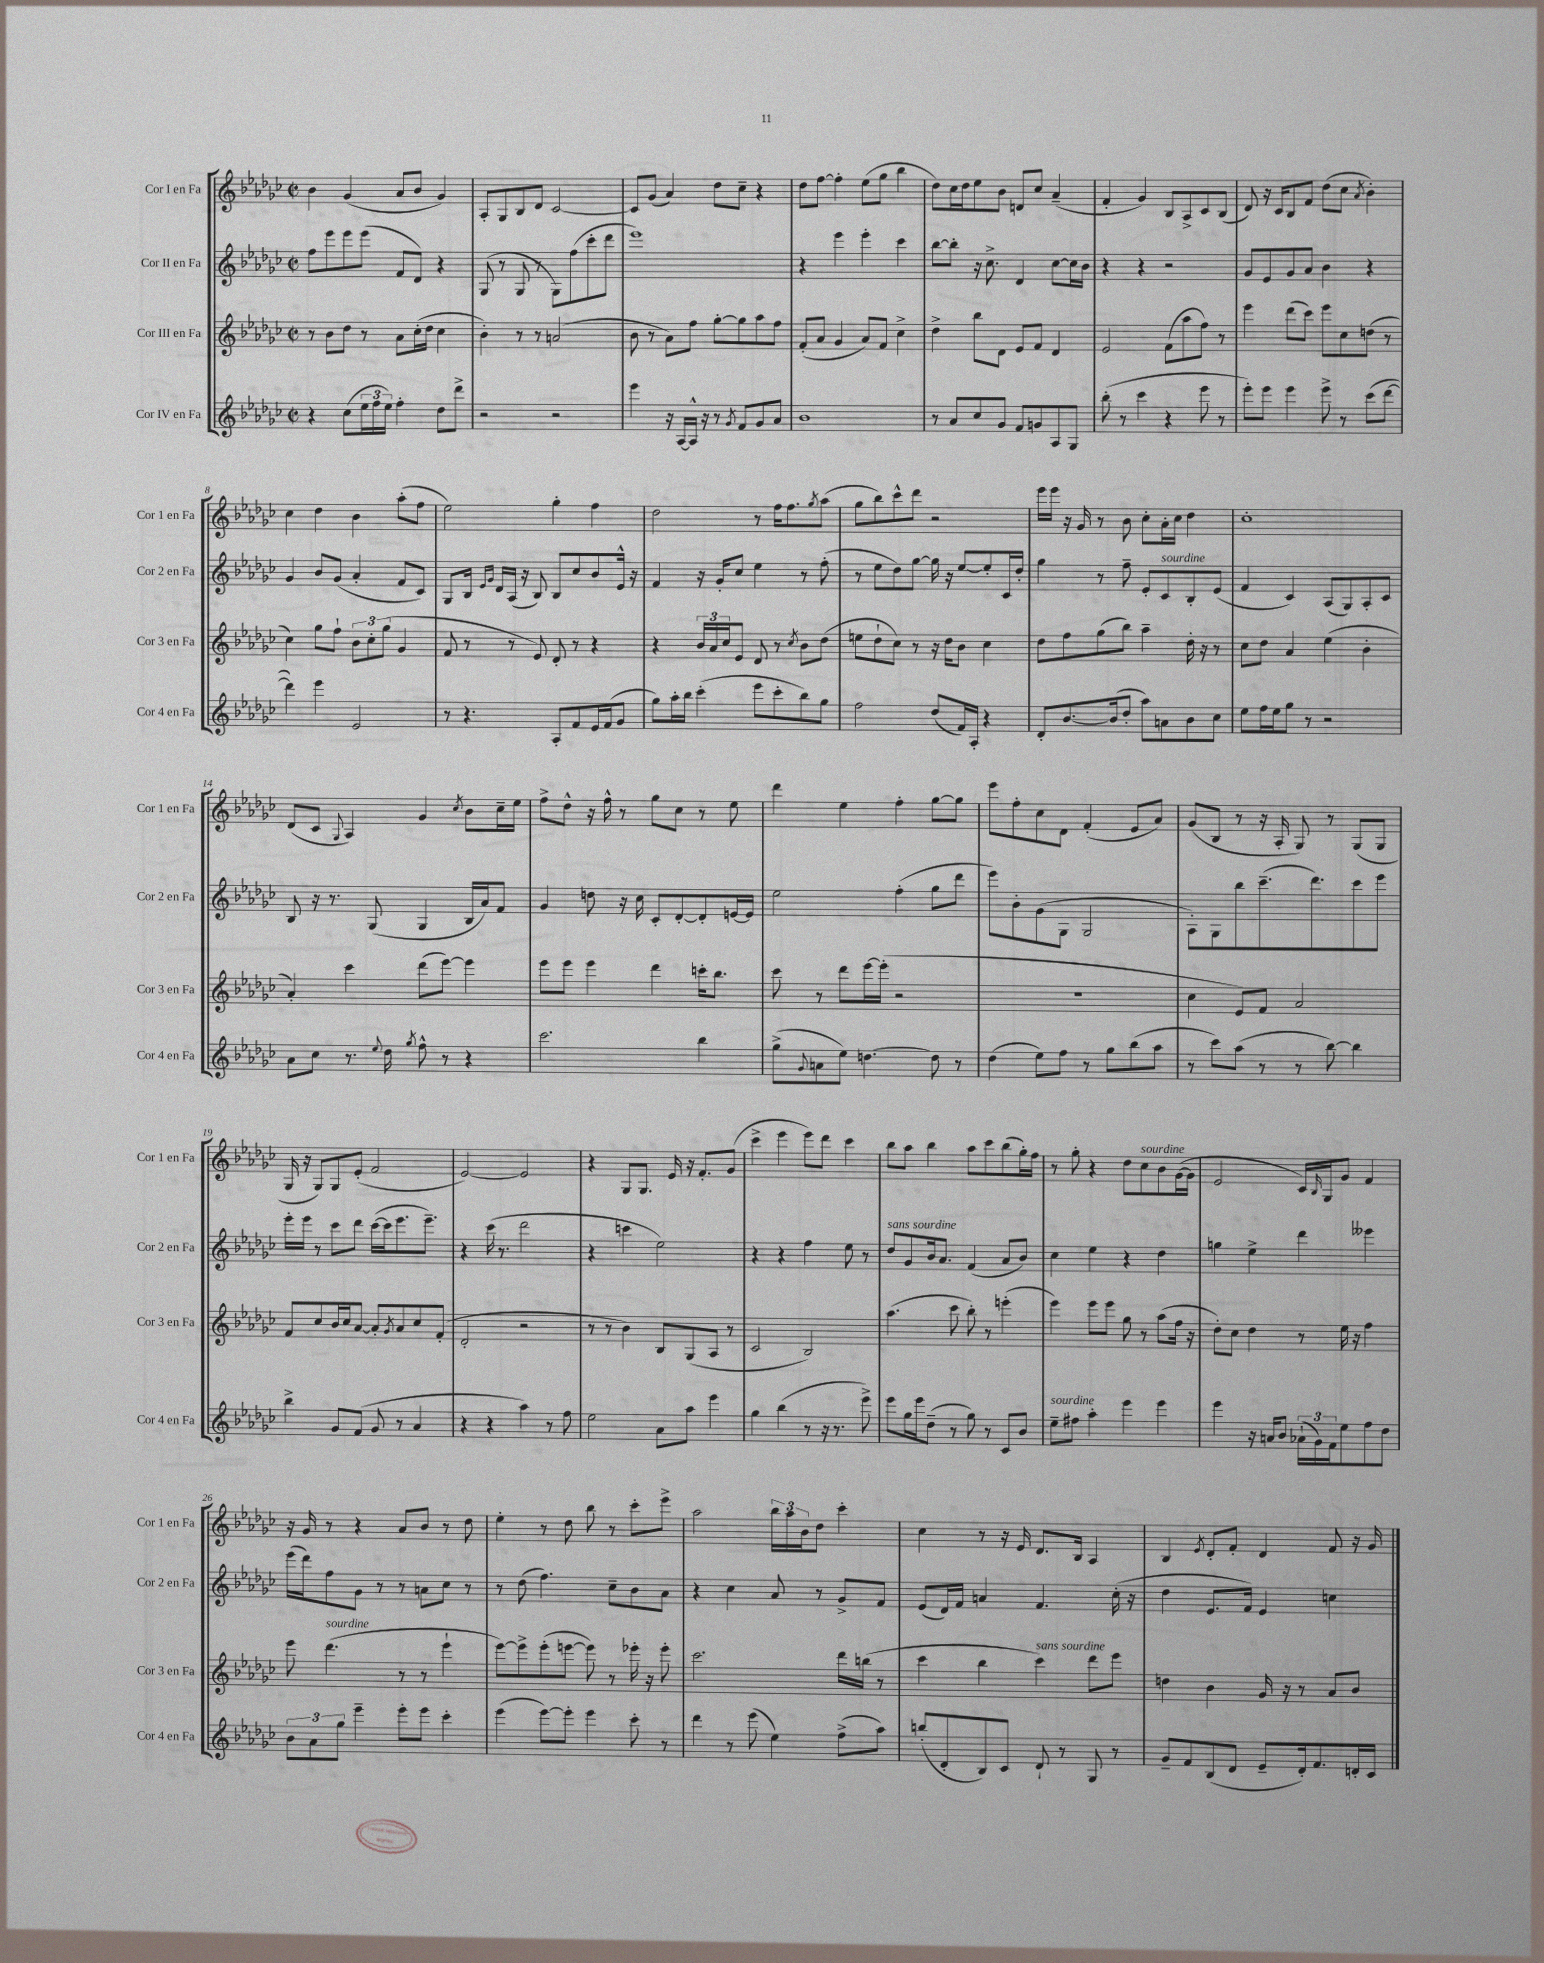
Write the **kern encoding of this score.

**kern	**kern	**kern	**kern
*staff4	*staff3	*staff2	*staff1
*clefG2	*clefG2	*clefG2	*clefG2
*k[b-e-a-d-g-c-]	*k[b-e-a-d-g-c-]	*k[b-e-a-d-g-c-]	*k[b-e-a-d-g-c-]
*M2/2	*M2/2	*M2/2	*M2/2
*met(c|)	*met(c|)	*met(c|)	*met(c|)
4r	8r	8ff	4b-
.	8b-	8eee-	.
(8cc-	8dd-	8eee-	(4g-
24ee-	8r	(8eee-	.
24ff	.	.	.
24ee-)	.	.	.
4ff'	8a-	8f	8a-
.	(16cc-'	8d-)	8b-
.	16dd-	.	.
8dd-	4cc-	4r	4g-)
8ddd-^	.	.	.
=	=	=	=
2r	4b-')	(8G-	8A-'
.	.	8r	8G-
.	8r	8G-	8B-
.	8r	8r	8d-
2r	(2a	8G-)	[2c-
.	.	(8ff	.
.	.	8ccc-'	.
.	.	8ddd-	.
=	=	=	=
4eee-	8b-	1eee-)	8c-]
.	8r	.	(8g-
16r	8a-)	.	4a-)
[16A-	.	.	.
16A-^^]	8ff	.	.
16r	.	.	.
8r	[8gg-'	.	8dd-
8qg-	.	.	.
8f	8gg-]	.	8cc-~
8g-	8aa-	.	4r
8a-	8ff	.	.
=	=	=	=
1b-	(8f'	4r	8dd-
.	8a-	.	[8ff
.	4g-	4eee-	4ff']
.	8a-)	4eee-'	(8ee-
.	8f	.	8gg-
.	4cc-^	4ccc-	4bb-
=	=	=	=
8r	4dd-^	[8bb-	8dd-)
8a-	.	8bb-']	16cc-
.	.	.	16dd-
8cc-	8bb-	16r	8ee-
.	.	8.cc-^	.
8g-	8d-	.	8b-
8f	8e-	4d-	8d
8g	8f	.	8cc-
8A-	4d-	[8cc-	(4a-~
8G-	.	16cc-]	.
.	.	16b-	.
=	=	=	=
(8bb-'	2e-	4r	4f'
8r	.	.	.
4ccc-	.	4r	4g-)
4r	(8f	2r	8B-
.	8aa-	.	8A-^
8eee-	8ff)	.	8c-
8r	8r	.	(8B-
=	=	=	=
8eee-')	4eee-	8g-	8d-)
8eee-	.	8e-	16r
.	.	.	16c-
4eee-	(8ddd-	8g-	8B-
.	8ccc-)	8a-	8f
8eee-^	8eee-	4b-	(8dd-
8r	8cc-	.	8cc-
.	.	.	8qa-
(8ccc-	(8dd	4r	4b-')
[8ddd-	8r	.	.
=	=	=	=
4ddd-])	4cc-)	4g-	4cc-
4eee-	8gg-	8b-	4dd-
.	8ff`	(8g-	.
2e-	12b-	4a-'	4b-
.	12cc-'	.	.
.	(12gg-	.	.
.	4g-	8f	(8aa-'
.	.	8c-)	8ff
=	=	=	=
8r	8f	8G-	2ee-)
4.r	8r	16B-	.
.	.	16qqe-	.
.	.	16qqg-	.
.	.	16d-	.
.	8r	(16A-	.
.	.	16r	.
.	8e-)	8B-)	.
8A-'	8d-'	8B-	4gg-'
8f	8r	8cc-	.
16e-	4r	8b-	4ff
(16f	.	.	.
8g-	.	16e-^^	.
.	.	16r	.
=	=	=	=
8gg-)	4r	4f	2dd-
16aa-'	.	.	.
16bb-	.	.	.
(4ccc-'	24b-	16r	.
.	24a-	.	.
.	.	16g-'	.
.	24cc-	.	.
.	8e-	8cc-	.
8eee-	8d-	4ee-	8r
8ccc-'	8r	.	16ff
.	.	.	8.ff
.	8qcc-	.	.
8bb-)	8b-	8r	.
.	.	.	8qgg-
8gg-	(8dd-	(8ff'	(8aa-
=	=	=	=
2ff	8ee	8r	8gg-
.	8dd-`	8ee-	8bb-)
.	8cc-)	8dd-)	8ccc-^^
.	8r	[8gg-	8ddd-
(8dd-	16r	16gg-]	2r
.	16dd-	16r	.
16f)	8b-	[8ee-	.
16A-'	.	.	.
4r	4cc-	8ee-']	.
.	.	16c-	.
.	.	16dd-'	.
=	=	=	=
8d-'	8dd-	4gg-	16eee-
.	.	.	16eee-
[8.b-	8ff	.	16r
.	.	.	16g-
.	(8gg-	8r	8r
(16b-]	.	.	.
8dd-'	8bb-)	8ff~	8b-
8aa-)	4aa-~	8e-'	8cc-'
8a	.	8c-	16a-'
.	.	.	16cc-
8b-	16dd-'	8B-'	4dd-
.	16r	.	.
8cc-	8r	(8e-	.
=	=	=	=
8ee-	8cc-	4f	1cc-'
16ff	8dd-	.	.
16ee-	.	.	.
8gg-	4a-	4c-)	.
8r	.	.	.
2r	(4ee-	(8A-	.
.	.	8G-)	.
.	4b-'	8A-'	.
.	.	8c-	.
=	=	=	=
8a-	4a-')	8B-	(8d-
8cc-	.	16r	8c-
.	.	8.r	.
.	.	.	8qqG-
8.r	4ccc-	.	4A-)
.	.	(8G-	.
8qqee-	.	.	.
16dd-	.	.	.
8qgg-	.	.	.
8ff^^	(8ddd-	4G-	4g-
8r	[8eee-)	.	.
.	.	.	8qcc-
4r	4eee-]	16B-	8b-
.	.	16a-)	.
.	.	8f	16cc-~
.	.	.	16ee-
=	=	=	=
2.ccc-	8eee-	4g-	8ff^
.	8eee-	.	8dd-^^
.	4eee-	8dd	16r
.	.	.	16ff^^
.	.	16r	8r
.	.	16cc-	.
.	4ddd-	8c-'	8gg-
.	.	[8d-'	8cc-
4bb-	16ccc'	8d-']	8r
.	8.bb-	.	.
.	.	[16e	8ee-
.	.	16e]	.
=	=	=	=
(8gg-^	8ccc-	2ee-	4ddd-
8qqg-	.	.	.
8a	8r	.	.
8ee-)	8ddd-	.	4ee-
[4.dd	[16eee-	.	.
.	(16eee-']	.	.
.	2r	(4ff'	4ff'
8dd]	.	8gg-	[8gg-
8r	.	8ddd-	8gg-]
=	=	=	=
(4dd-	1r	8eee-)	8eee-
.	.	8b-'	8ff'
8ee-)	.	(8g-	8cc-
8ff	.	8G-	8d-
8r	.	2G-	(4f'
8gg-	.	.	.
(8bb-	.	.	8e-
8aa-	.	.	8a-)
=	=	=	=
8r	4cc-	8A-')	(8g-
8ccc-)	.	8G-	8B-
(8aa-	8e-)	8bb-	8r
8r	8f	(8.ccc-~	16r
.	.	.	16A-'
8r	2a-	.	8G-)
.	.	8.ddd-)	.
[8bb-)	.	.	8r
4bb-]	.	8ccc-	(8G-
.	.	8eee-	8G-
=	=	=	=
4bb-^	8f	16eee-'	16G-
.	.	16eee-	16r
.	8cc-	8r	8G-)
8g-	16b-	8ccc-	8G-
.	16cc-	.	.
(8f	[8a-	8ddd-	(8e-'
8g-	8a-']	([16ccc-	2f
.	.	16ccc-]	.
.	8qg-	.	.
8r	8a-	8.eee-	.
4a-	8cc-	.	.
.	.	8.eee-~)	.
.	(8f'	.	.
=	=	=	=
4r	2d-'	4r	[2e-)
4r	.	(16ccc-	.
.	.	8.r	.
4aa-)	2r	2ddd-	2e-]
8r	.	.	.
8ff	.	.	.
=	=	=	=
2ee-	8r	4r	4r
.	8r	.	.
.	4b-)	4ccc	8G-
.	.	.	8.G-
8a-	8B-	2ee-)	.
.	.	.	16e-
8aa-	(8G-	.	16r
.	.	.	8.f'
4eee-	8A-	.	.
.	8r	.	(8g-
=	=	=	=
4gg-	2c-	4r	4ccc-^
(4bb-	.	4r	4eee-
8r	2B-)	4ff	8eee-)
16r	.	.	8ddd-
8.r	.	.	.
.	.	8ee-	4ccc-
8eee-^)	.	8r	.
=	=	=	=
8eee-	(4.aa-	8dd-	8bb-
16gg-	.	8g-	8aa-
16eee-	.	.	.
(8dd-~	.	16b-	4bb-
.	.	8.a-	.
8r	8ccc-	.	.
8gg-)	8bb-')	(4f	8aa-
8r	8r	.	8ccc-
8c-	(4eee'	8a-	(8bb-
8b-	.	8b-)	16gg-')
.	.	.	16ff
=	=	=	=
8ee-~	4eee-)	4cc-	8r
8ff#	.	.	8gg-'
4aa-'	8eee-	4ee-	4r
.	8eee-	.	.
4eee-	8gg-	4r	8dd-
.	8r	.	8cc-
4eee-	(8aa-	4dd-	8b-
.	16ff	.	([16g-
.	16r	.	16g-]
=	=	=	=
4eee-	8dd-')	4gg	2e-
.	8cc-	.	.
16r	4dd-	4ee-^	.
16a	.	.	.
8b-	.	.	.
(24a-`	8r	4ddd-	16c-)
24g-)	.	.	.
.	.	.	16qqB-
.	.	.	16G-
24f	.	.	.
8ee-	16ee-	.	8g-
.	16r	.	.
8ff	4ff	4eee--	4f
8dd-	.	.	.
=	=	=	=
12b-	8eee-	(16eee-	16r
.	.	16ddd-)	16g-
12a-	.	.	.
.	(4.ddd-	8ff	8r
12gg-	.	.	.
4eee-~	.	8g-	4r
.	.	8r	.
8eee-'	8r	8r	8a-
8eee-	8r	8a	8b-
4ccc-'	4eee-`	8cc-	8r
.	.	8r	8dd-
=	=	=	=
(4eee-	[8eee-)	8r	4ee-'
.	8eee-^]	(8dd-	.
[8eee-)	(8eee-'	4.ff)	8r
8eee-']	[8eee	.	8dd-
4eee-	8eee])	.	8bb-
.	8r	8cc-~	8r
8ccc-'	16eee-'	8b-	8ccc-'
.	16r	.	.
8r	8eee-'	8a-	8eee-^
=	=	=	=
4ddd-	2.ccc-	4r	2aa-
8r	.	4cc-	.
(8eee-	.	.	.
4ee-)	.	8a-	24bb-
.	.	.	24aa-
.	.	.	24b-
.	.	8r	8dd-
(8ff^	16ddd-	8g-^	4ccc-'
.	(16bb	.	.
8aa-)	8r	8f	.
=	=	=	=
(8bb'	4ccc-	(8e-	4cc-
8d-'	.	16d-)	.
.	.	16f	.
8B-)	4bb-	4a	8r
8c-	.	.	16r
.	.	.	16e-
8d-`	4ccc-)	4.f	8.d-
8r	.	.	.
.	.	.	16B-
8G-	8ddd-	.	4A-
8r	8eee-	(16cc-'	.
.	.	16r	.
=	=	=	=
8g-~	4dd	4dd-	4B-
8f	.	.	.
.	.	.	8qe-
(8B-	4b-	8.e-	8d-'
8d-	.	.	8f'
.	.	16f)	.
8e-~	16g-	4e-	4d-
.	16r	.	.
16d-')	8r	.	.
8.f	.	.	.
.	8a-	4cc	8f
16d'	8b-	.	16r
16c-	.	.	16g-
==	==	==	==
*-	*-	*-	*-
